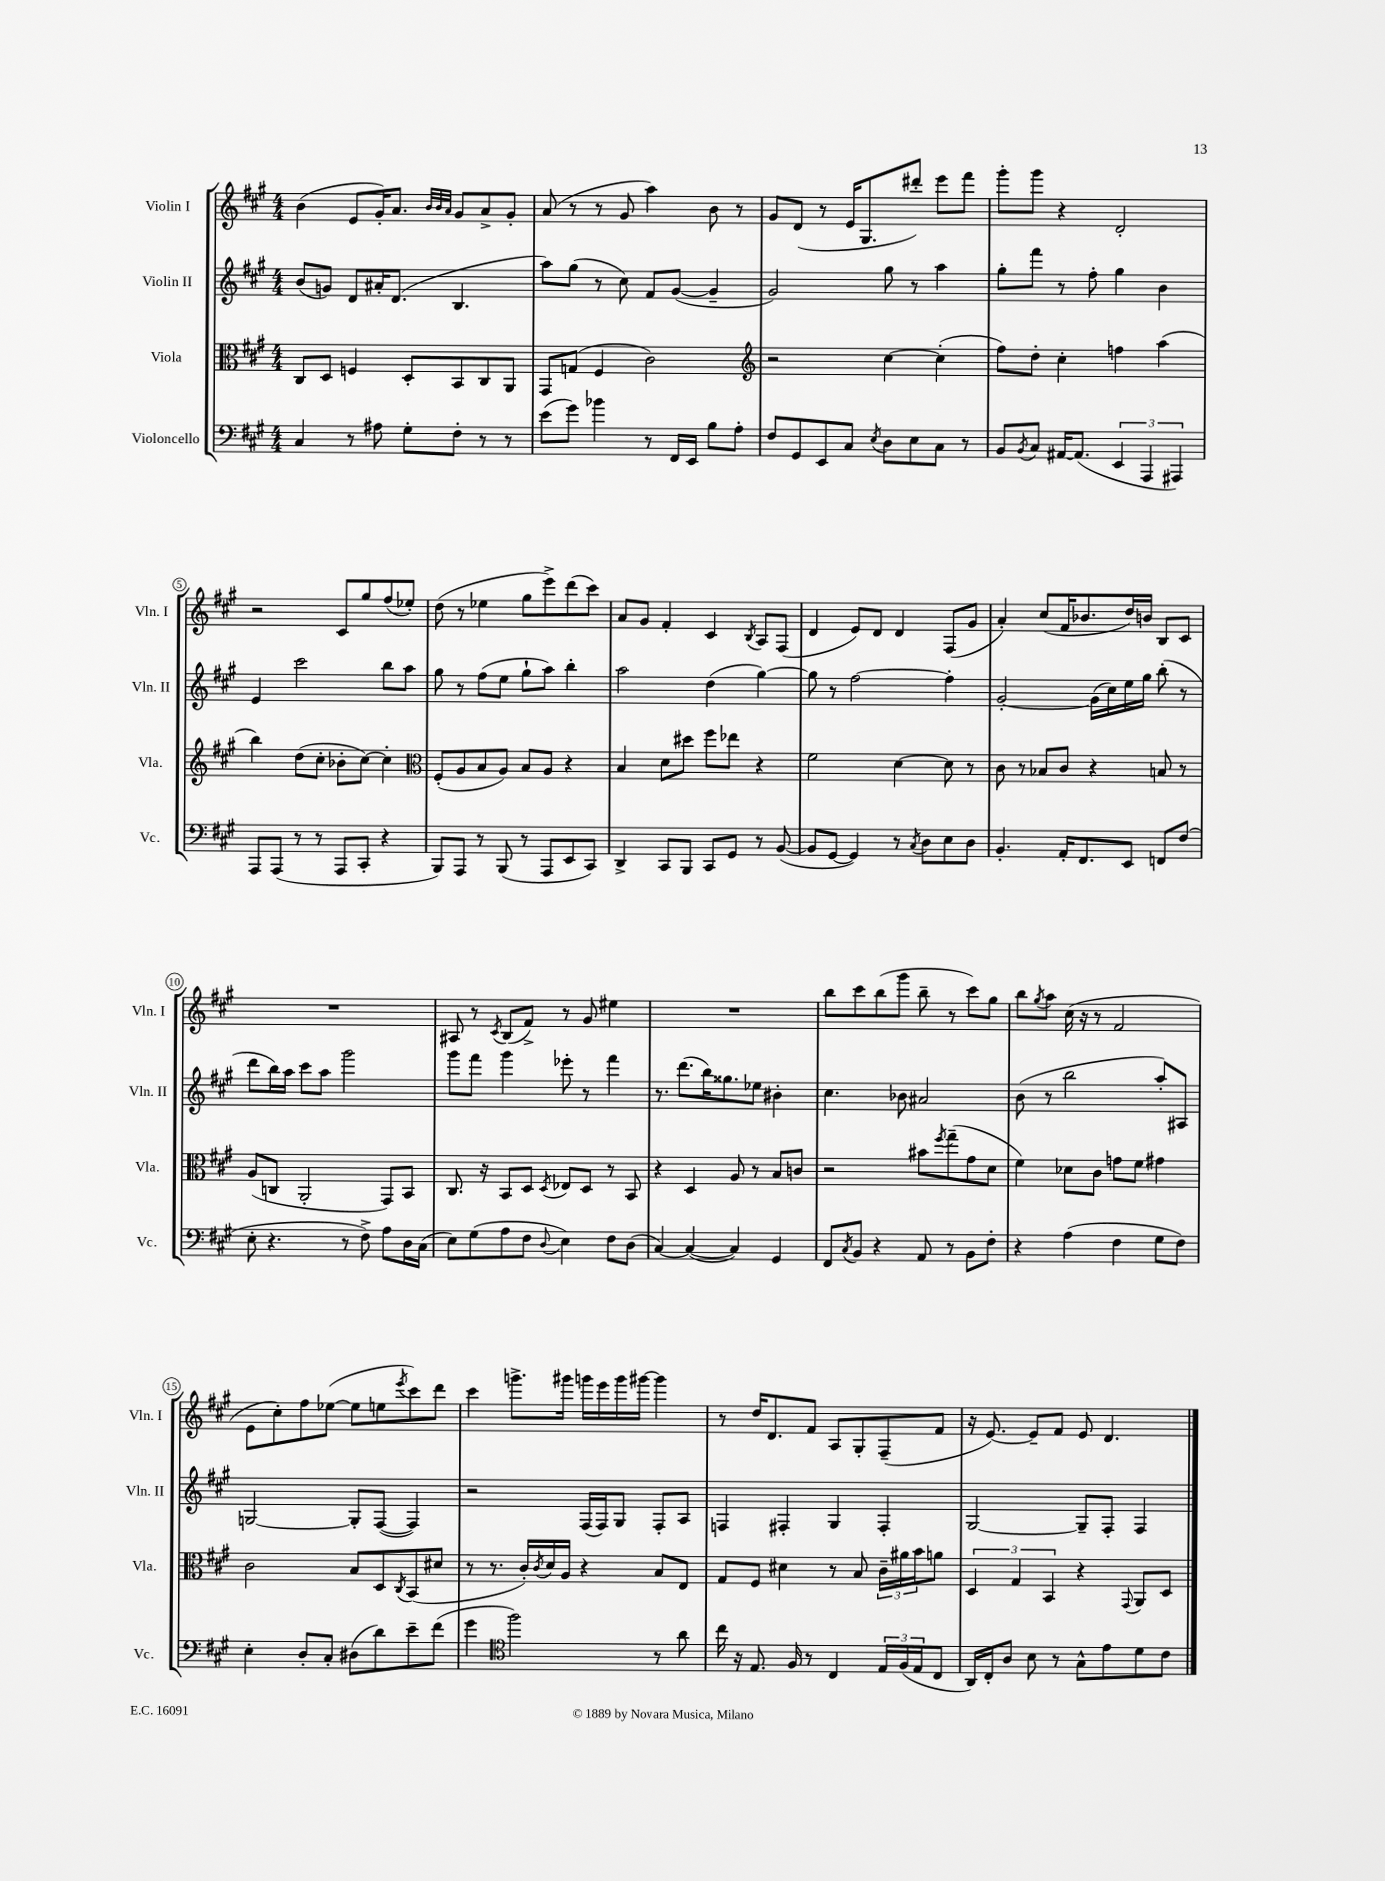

**kern	**kern	**kern	**kern
*staff4	*staff3	*staff2	*staff1
*clefF4	*clefC3	*clefG2	*clefG2
*k[f#c#g#]	*k[f#c#g#]	*k[f#c#g#]	*k[f#c#g#]
*M4/4	*M4/4	*M4/4	*M4/4
4C#/	8C#/L	(8b/L	(4b\
.	8D/J	8g/J)	.
8r	4F/	8d/L	8e/L
8A#\	.	16a#'/K	16g#'/K)
.	.	(8.d/J	8.a/J
8G#'\L	8D'/L	.	.
.	.	.	32qqb/LLL
.	.	.	32qqb/
.	.	.	32qqa/JJJ
8F#'\J	8BB/	4.B/	8g#/L
8r	8C#/	.	8a^/
8r	8AA/J	.	8g#'/J
=	=	=	=
(8e\L	8GG#/L	8aa\L)	(8a/
8g#\J)	(8G/J	(8gg#\J	8r
4b-\	4F#/	8r	8r
.	.	8cc#\)	8g#/
8r	2c#\)	8f#/L	4aa\)
16FF#/LL	.	([8g#/J	.
16EE/JJ	.	.	.
8B\L	.	4g#~/]	8b\
8A'\J	.	.	8r
=	=	=	=
*	*clefG2	*	*
8F#/L	2r	2g#/)	8g#/L
8GG#/	.	.	(8d/J
8EE/	.	.	8r
8C#/J	.	.	16e/LK
.	.	.	8.G#/
8qE/	.	.	.
8D\L	[4cc#\	8gg#\	.
8E\	.	8r	8ddd#'/J)
8C#\J	(4cc#'\]	4aa\	8eee\L
8r	.	.	8fff#\J
=	=	=	=
8BB/L	8ff#\L)	8gg#'\L	8ggg#'\L
8qBB/	.	.	.
8C#/J	8dd'\J	8fff#\J	8ggg#\J
[16AA#/LK	4cc#'\	8r	4r
(8.AA#/]J	.	.	.
.	.	8ff#'\	.
6EE/	4ff\	4gg#\	2d'/
6AAA/	.	.	.
.	(4aa\	4b\	.
6AAA#/)	.	.	.
=	=	=	=
8AAA/L	4bb\)	4e/	2r
(8AAA/J	.	.	.
8r	(8dd\L	2ccc#\	.
8r	8cc#'\J	.	.
8AAA/L	8b-'\L	.	8c#/L
8CC#'/J	[8cc#\J)	.	8gg#/
4r	4cc#'\]	8bb\L	(8ff#/
.	.	8aa\J	8ee-'/J)
=	=	=	=
*	*clefC3	*	*
8BBB/L)	(8F#'/L	8gg#\	(8dd\
8AAA/J	8A/	8r	8r
8r	8B/	(8ff#\L	4ee-\
(8BBB/	8A/J)	8ee\J	.
8r	8B/L	8gg#`\L	8gg#\L
8AAA/L	8A/J	8aa\J)	8eee^\)
8EE/	4r	4bb'\	(8ddd\
8CC#/J)	.	.	8ccc#\J)
=	=	=	=
4DD^/	4B/	2aa\	8a/L
.	.	.	8g#/J
8CC#/L	8d\L	.	4f#'/
8BBB/J	8dd#\J	.	.
8CC#/L	8ff#\L	(4dd\	4c#/
8GG#/J	8ee-\J	.	.
.	.	.	8qB/
8r	4r	[4gg#\)	8A/L
([8BB/	.	.	(8F#/J
=	=	=	=
8BB/]L	2f#\	8gg#\]	4d/
[8GG#/J	.	8r	.
4GG#/])	.	[2ff#\	8e/L)
.	.	.	8d/J
8r	[4d\	.	4d/
8qC#/	.	.	.
8D\L	.	.	.
8E\	8d\]	4ff#'\]	(8F#/L
8D\J	8r	.	8g#/J
=	=	=	=
4.BB'/	8c#\	[2g#'/	4a'/)
.	8r	.	.
.	8B-/L	.	(8cc#/L
16AA'/LK	8c#/J	.	16f#/K
8.FF#/	.	.	8.b-/
.	4r	(16g#\]LL	.
.	.	16cc#\)	.
8EE/J	.	16ee\	16dd/L)
.	.	16gg#\JJ	16b/JJ
8FF/L	8B/	(8bb'\	8B/L
(8F#/J	8r	8r	8c#/J
=	=	=	=
8E'\	(8A/L	8ddd\L	1r
4.r	8C/J	16bb\L)	.
.	.	16aa\JJ	.
.	2AA'/	8ccc#\L	.
.	.	8aa\J	.
8r	.	2ggg#\	.
8F#^\)	.	.	.
8A\L	8GG#/L)	.	.
16D\L	8BB/J	.	.
(16C#\JJ	.	.	.
=	=	=	=
8E\L)	8.C#/	8ggg#\L	8A#/
(8G#\	.	8fff#\J	8r
.	16r	.	.
.	.	.	8qc#/
8A\	8BB/L	4ggg#\	(8B/L
8F#\J	8D/J	.	8f#^/J)
8qqD/	8qD/	.	.
4E\)	8E-/L	8eee-'\	8r
.	8D/J	8r	8g#/
8F#\L	8r	4fff#\	4ee#\
(8D\J	8BB/	.	.
=	=	=	=
[4C#/)	4r	8.r	1r
.	.	(8.ddd\L	.
(4C#/_	4D/	.	.
.	.	16bb\K)	.
.	.	8.gg##\	.
4C#/])	8A/	.	.
.	8r	8ee-\J	.
4GG#/	8B/L	4b#'\	.
.	8c/J	.	.
=	=	=	=
8FF#/L	2r	4.cc#\	8bb\L
8qC#/	.	.	.
8BB/J	.	.	8ccc#\
4r	.	.	(8bb\
.	.	8b-\	8ggg#\J
8AA/	8b#\L	2a#/	8bb~\
.	8qff#/	.	.
8r	(8gg#~\	.	8r
8BB\L	8g#\	.	8ccc#\L)
8F#'\J	8d\J	.	8gg#\J
=	=	=	=
4r	4f#\)	(8b\	8bb\L
.	.	.	8qgg#/
.	.	8r	8aa\J
(4A\	8d-\L	2bb\	(16cc#\
.	.	.	16r
.	8c#\J	.	8r
4F#\	8g\L	.	2f#/
.	8f#\J	.	.
8G#\L	4g#\	8aa'/L)	.
8F#\J)	.	8A#/J	.
=	=	=	=
4E'\	2c#\	[2G/	8e\L
.	.	.	8cc#'\)
8D'/L	.	.	8ff#\
8C#'/J	.	.	([8ee-\J
(8D#\L	8B/L	8G'/]L	8ee-\]L
8d\)	8D/	([8F#/J	8ee\
.	8qC#/	.	8qeee/
8e~\	(8BB/	4F#/])	8ccc#\)
(8f#\J	8d#/J	.	8ddd\J
=	=	=	=
4g#\	8r	2r	4ccc#\
.	8.r	.	.
*clefC4	*	*	*
2ff#\)	.	.	8.ggg^\L
.	16c#'/LL)	.	.
.	8qc#/	.	.
.	16d/	.	.
.	16A/JJ	.	16ggg#\Jk
.	4r	(16F#/LL	16ggg\LL
.	.	16F#/J)	16eee\
.	.	8G#/J	16ggg\
.	.	.	[16ggg#\JJ
8r	8B/L	8F#'/L	4ggg#\]
8a\	8E/J	8A/J	.
=	=	=	=
16cc#\	8G#/L	4F/	8r
16r	.	.	.
8.E/	8F#/J	.	16dd/LK
.	.	.	8.d/
.	4d#\	4F#'/	.
16F#/	.	.	.
8r	.	.	8f#/J
4C#/	8r	4G#/	8A/L
.	8B/	.	8G#'/
24E/LL	24c#~\LL	4F#'/	(8F#~/
(24F#/	24a#\	.	.
24E/J	24b\J	.	.
8C#/J	8a\J	.	8f#/J
=	=	=	=
16AA/LL)	6D/	[2G#/	16r
16C#'/J	.	.	[8.e/)
8A/J	.	.	.
.	6G#/	.	.
8B\	.	.	8e~/]L
.	6BB/	.	.
8r	.	.	8f#/J
8G#^^\L	4r	8G#~/]L	8e/
8e\	.	8F#'/J	4.d/
.	8qqGG#/	.	.
8d\	8AA/L	4F#/	.
8c#\J	8D/J	.	.
==	==	==	==
*-	*-	*-	*-
